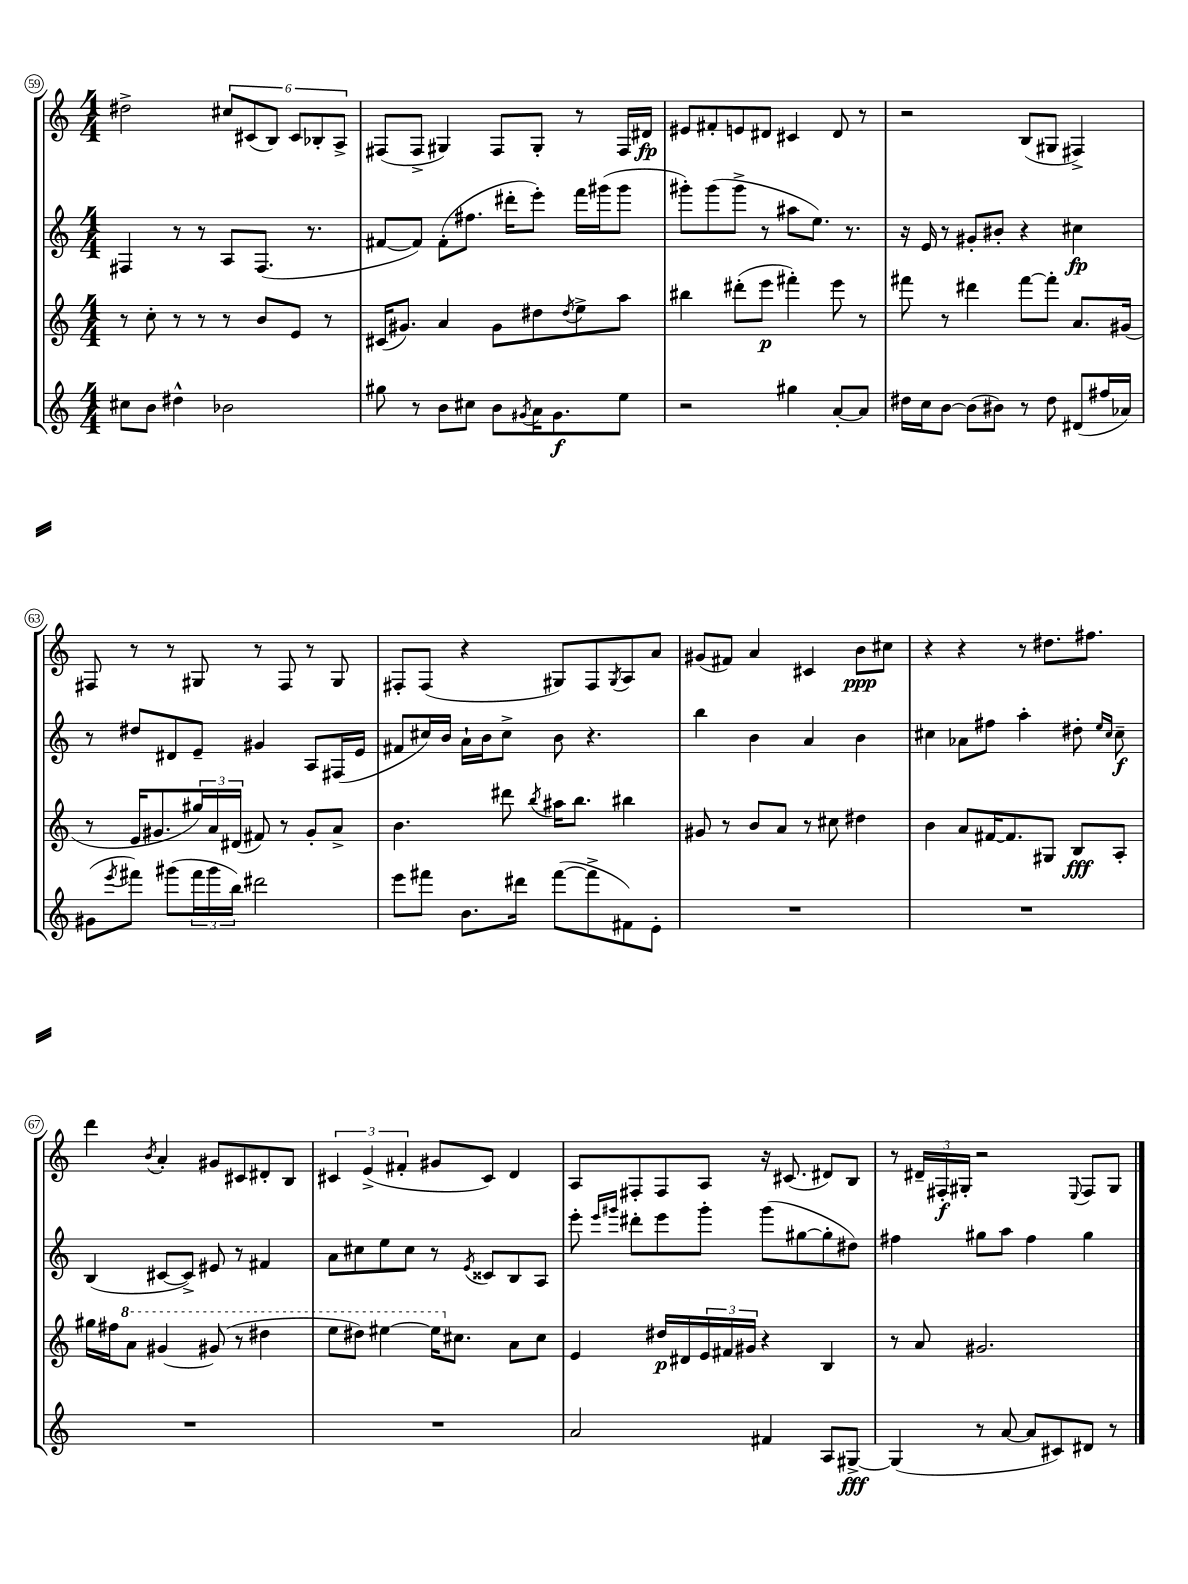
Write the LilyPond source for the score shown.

<<
\new StaffGroup <<
\new Staff = "s0" {
    \clef treble \key c \major \numericTimeSignature \time 4/4
    dis''2-> \tuplet 6/4 { cis''8 cis'8( b8) cis'8 bes8-. a8-> } |
    fis8( fis8-> gis4) fis8 gis8-. r8 fis16 dis'16\fp |
    eis'8 fis'8-. e'8 dis'8 cis'4 dis'8 r8 |
    r2 b8( gis8 fis4->) |
    fis8 r8 r8 gis8 r8 fis8 r8 gis8 |
    fis8-. fis8( r4 gis8) fis8 \acciaccatura { gis8 } a8 a'8 |
    gis'8( fis'8) a'4 cis'4 b'8\ppp cis''8 |
    r4 r4 r8 dis''8. fis''8. |
    d'''4 \acciaccatura { b'8 } a'4-. gis'8 cis'8 dis'8-. b8 |
    \tuplet 3/2 { cis'4 e'4->( fis'4-. } gis'8 cis'8) d'4 |
    a8 fis8-. fis8 a8 r16 cis'8.( dis'8) b8 |
    r8 \tuplet 3/2 { dis'16-- fis16-.\f gis16-. } r2 \appoggiatura { e8 } fis8 gis8 \bar "|." |
}
\new Staff = "s1" {
    \clef treble \key c \major \numericTimeSignature \time 4/4
    fis4 r8 r8 a8 fis8.( r8. |
    fis'8~ fis'8) fis'8-.( fis''8. dis'''16-. e'''8-.) f'''16 gis'''16( gis'''8 |
    gis'''8-.) gis'''8( gis'''8-> r8 ais''8 e''8.) r8. |
    r16 e'16 r8 gis'8-. bis'8-. r4 cis''4\fp |
    r8 dis''8 dis'8 e'8-- gis'4 a8 fis16( e'16 |
    fis'8 cis''16) b'16 a'16-! b'16 cis''8-> b'8 r4. |
    b''4 b'4 a'4 b'4 |
    cis''4 aes'8 fis''8 a''4-. dis''8-. \grace { e''16 cis''16 } cis''8--\f |
    b4( cis'8~ cis'8->) eis'8 r8 fis'4 |
    a'8 cis''8 e''8 cis''8 r8 \acciaccatura { e'8 } cisis'8 b8 a8 |
    e'''8-. \grace { e'''16 gis'''16 } dis'''8-. e'''8 gis'''8-. gis'''8( gis''8~ gis''8-. dis''8) |
    fis''4 gis''8 a''8 fis''4 gis''4 \bar "|." |
}
\new Staff = "s2" {
    \clef treble \key c \major \numericTimeSignature \time 4/4
    r8 c''8-. r8 r8 r8 b'8 e'8 r8 |
    cis'16( gis'8.) a'4 gis'8 dis''8 \acciaccatura { dis''8 } e''8-> a''8 |
    bis''4 dis'''8-.( e'''8\p fis'''4-.) e'''8 r8 |
    fis'''8 r8 dis'''4 fis'''8~ fis'''8-. a'8. gis'16( |
    r8 e'16 gis'8. \tuplet 3/2 { gis''16) a'16 dis'16( } fis'8) r8 gis'8-. a'8-> |
    b'4. dis'''8 \acciaccatura { b''8 } ais''16 b''8. bis''4 |
    gis'8 r8 b'8 a'8 r8 cis''8 dis''4 |
    b'4 a'8 fis'16~ fis'8. gis8 b8\fff a8-. |
    gis''16 fis''16 \ottava #1 a''8 gis''!4~ gis''!8( r8 dis'''4 |
    e'''8 dis'''8) eis'''4~ eis'''16 \ottava #0 cis''8. a'8 cis''8 |
    e'4 dis''16\p dis'16 \tuplet 3/2 { e'16 fis'16 gis'16 } r4 b4 |
    r8 a'8 gis'2. \bar "|." |
}
\new Staff = "s3" {
    \clef treble \key c \major \numericTimeSignature \time 4/4
    cis''8 b'8 dis''4-^ bes'2 |
    gis''8 r8 b'8 cis''8 b'8 \acciaccatura { gis'8 } a'16 gis'8.\f e''8 |
    r2 gis''4 a'8~-. a'8 |
    dis''16 c''16 b'8~ b'8( bis'8) r8 dis''8 dis'8( fis''16 aes'16) |
    gis'8( \acciaccatura { e'''8 } fis'''8) gis'''8( \tuplet 3/2 { fis'''16 gis'''16 b''16) } dis'''2 |
    e'''8 fis'''8 b'8. dis'''16 fis'''8~( fis'''8-> fis'8) e'8-. |
    R1 |
    R1 |
    R1 |
    R1 |
    a'2 fis'4 a8 gis8~->\fff |
    gis4( r8 a'8~ a'8 cis'8) dis'8 r8 \bar "|." |
}
>>
>>
\layout { \context { \Score currentBarNumber = #59 \override BarNumber.stencil = #(make-stencil-circler 0.1 0.3 ly:text-interface::print) } }
